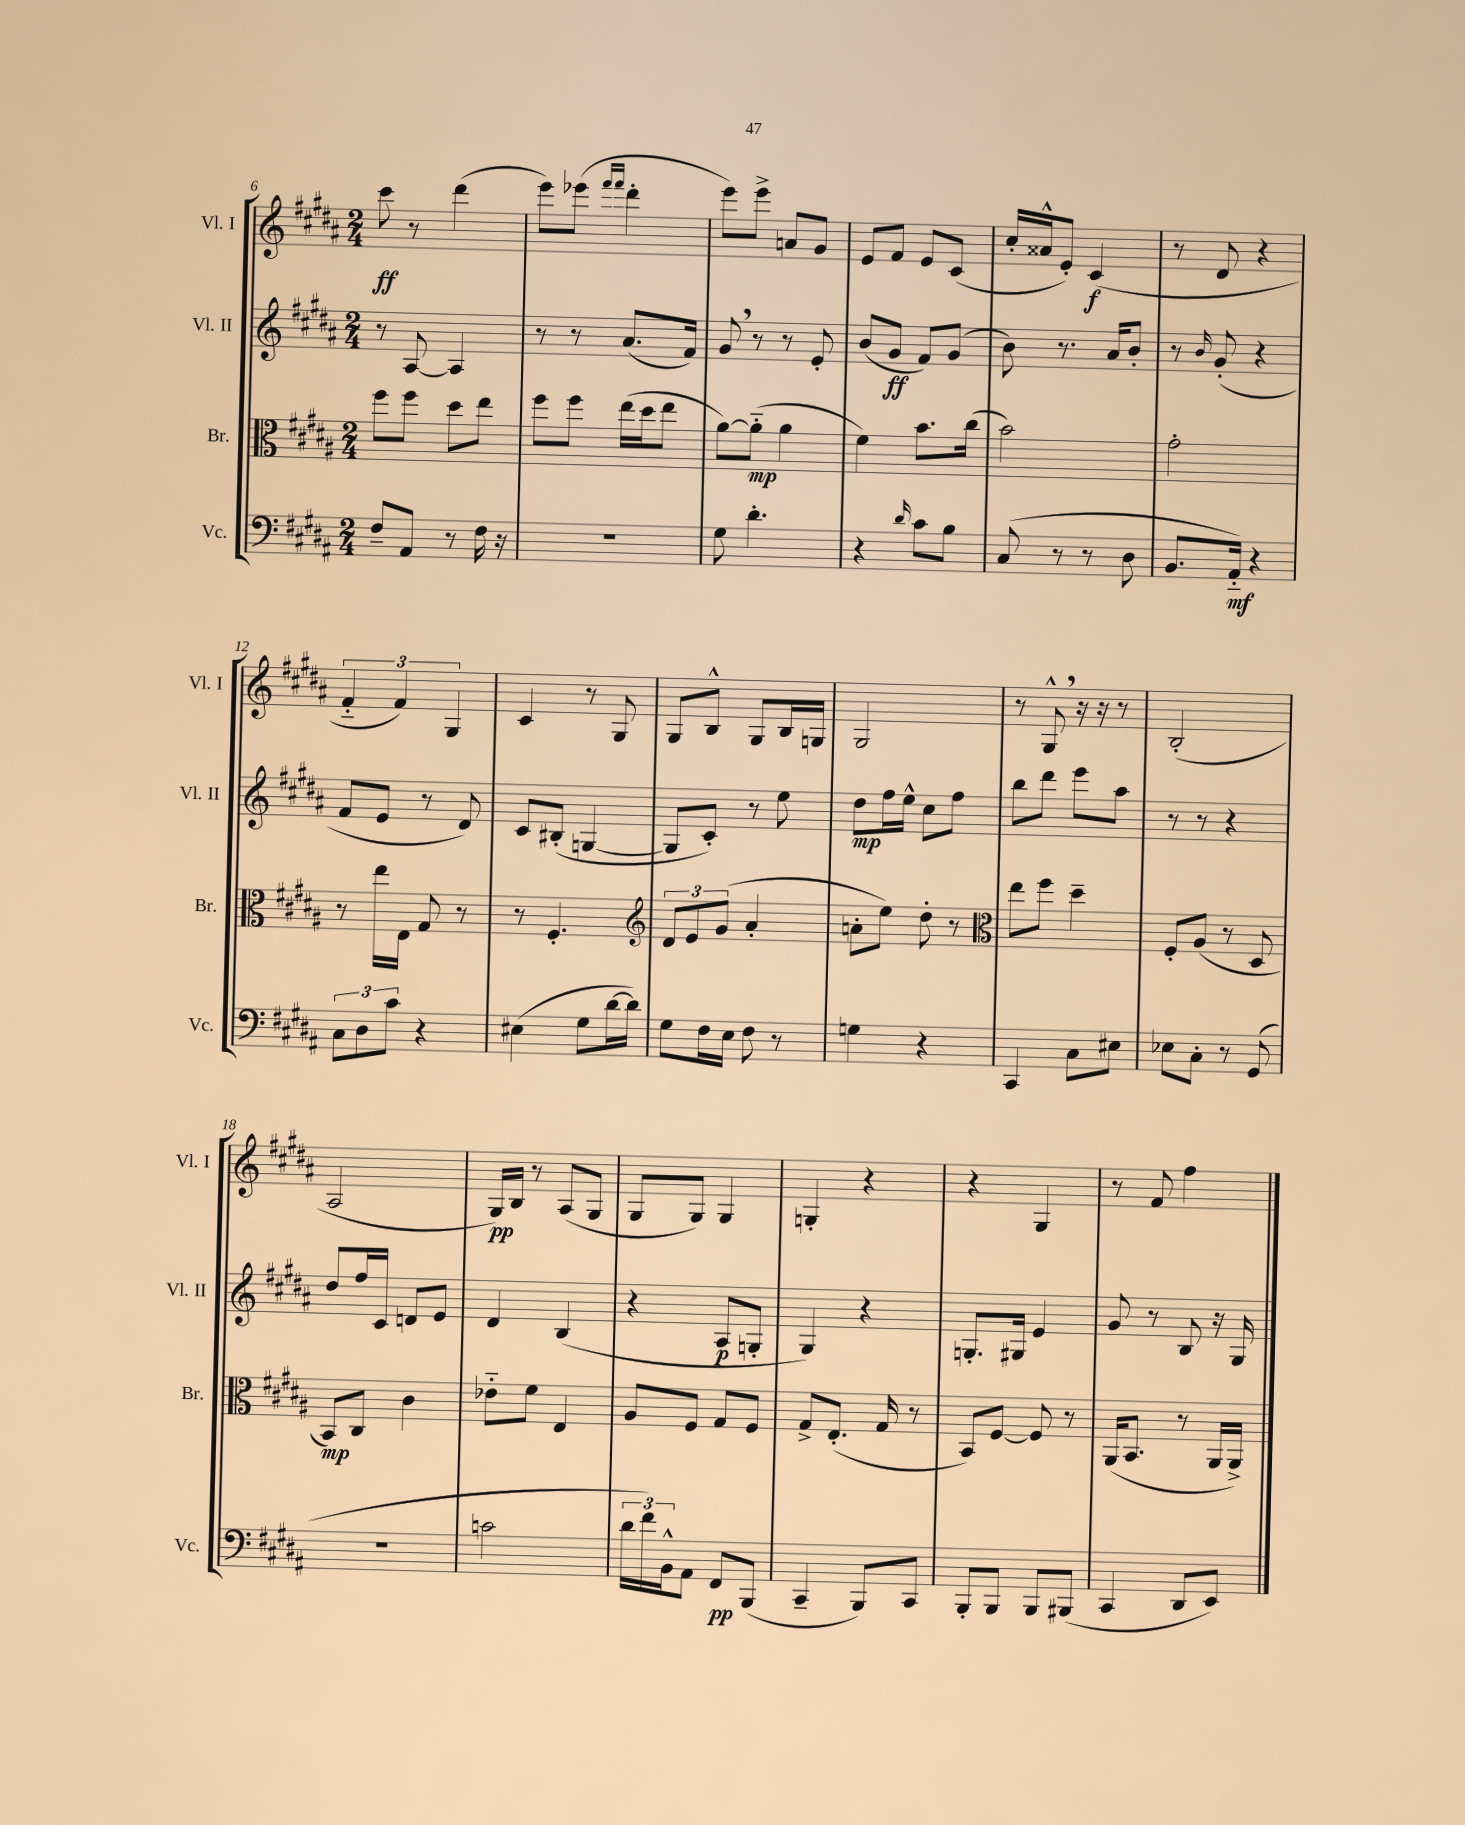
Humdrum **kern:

**kern	**kern	**kern	**kern
*staff4	*staff3	*staff2	*staff1
*clefF4	*clefC3	*clefG2	*clefG2
*k[f#c#g#d#a#]	*k[f#c#g#d#a#]	*k[f#c#g#d#a#]	*k[f#c#g#d#a#]
*M2/4	*M2/4	*M2/4	*M2/4
8F#~	8ff#	8r	8ccc#
8AA#	8ff#	[8A#	8r
8r	8dd#	4A#]	(4ddd#
16F#	8ee	.	.
16r	.	.	.
=	=	=	=
2r	8ff#	8r	8eee)
.	8ff#	8r	(8eee-
.	.	.	16qqfff#
.	.	.	16qqfff#
.	(16ee	(8.a#	4ddd#'
.	16dd#	.	.
.	8ee	.	.
.	.	16f#)	.
=	=	=	=
8G#	[8a#)	8g#	8eee)
4.d#'	(8a#'~]	8r	8eee^
.	4a#	8r	8a
.	.	8e'	8g#
=	=	=	=
4r	4f#)	(8b	8e
.	.	8g#	8f#
16qqd#	.	.	.
8c#	8.b	8f#)	8e
8B	.	(8g#	(8c#
.	(16cc#	.	.
=	=	=	=
(8C#	2b)	8b)	16cc#'
.	.	.	16a##^^
8r	.	8.r	8e')
8r	.	.	(4c#
.	.	16a#	.
8D#	.	8b'	.
=	=	=	=
8.BB	2g#'	8r	8r
.	.	16qqb	.
.	.	(8g#'	8d#
16AA#'~)	.	.	.
4r	.	4r	4r
=	=	=	=
12C#	8r	8f#	6f#'~
12D#	.	.	.
.	16ee	8e	.
12c#	.	.	6f#)
.	16E	.	.
4r	8G#	8r	.
.	.	.	6G#
.	8r	8d#)	.
=	=	=	=
(4E#	8r	8c#	4c#
.	4.F#'	(8B#'	.
8G#	.	[4G	8r
[16d#	.	.	8G#
16d#])	.	.	.
=	=	=	=
*	*clefG2	*	*
8G#	12d#	8G]	8G#
.	12e	.	.
16F#	.	8c#')	8B^^
.	(12g#	.	.
16E	.	.	.
8F#	4a#'	8r	8G#
8r	.	8ee	16B
.	.	.	16G
=	=	=	=
4G	8a'	8dd#	2G#
.	8ee)	16ff#	.
.	.	16ee^^	.
4r	8dd#'	8cc#	.
.	8r	8ff#	.
=	=	=	=
*	*clefC3	*	*
4CC#	8ee	8bb	8r
.	8ff#	8ddd#	8G#^^
8C#	4dd#~	8eee	16r
.	.	.	16r
8E#	.	8aa#	8r
=	=	=	=
8E-	8F#'	8r	(2B'
8C#'	(8A#	8r	.
8r	8r	4r	.
(8GG#	8D#	.	.
=	=	=	=
2r	8BB)	8dd#	2A#
.	8C#	16ff#	.
.	.	16c#	.
.	4c#	8d	.
.	.	8e	.
=	=	=	=
2c	8e-'~	4d#	16G#)
.	.	.	16B
.	8f#	.	8r
.	4E	(4B	(8A#
.	.	.	8G#
=	=	=	=
24d#	8A#	4r	8G#
24f#)	.	.	.
24BB^^	.	.	.
8AA#	8F#	.	8G#)
8FF#	8G#	8A#	4G#
(8BBB	8F#	8G'	.
=	=	=	=
4CC#~	8G#^	4G#)	4G'
.	(8.E'	.	.
8BBB)	.	4r	4r
.	16G#	.	.
8CC#	8r	.	.
=	=	=	=
8BBB'	8BB)	8.G'	4r
8BBB	[8F#	.	.
.	.	16G#	.
8BBB	8F#]	4e	4G#
(8BBB#	8r	.	.
=	=	=	=
4CC#	(16AA#	8g#	8r
.	8.BB	.	.
.	.	8r	8f#
8DD#	8r	8B	4ff#
8EE)	16AA#	16r	.
.	16AA#^)	16G#	.
==	==	==	==
*-	*-	*-	*-
